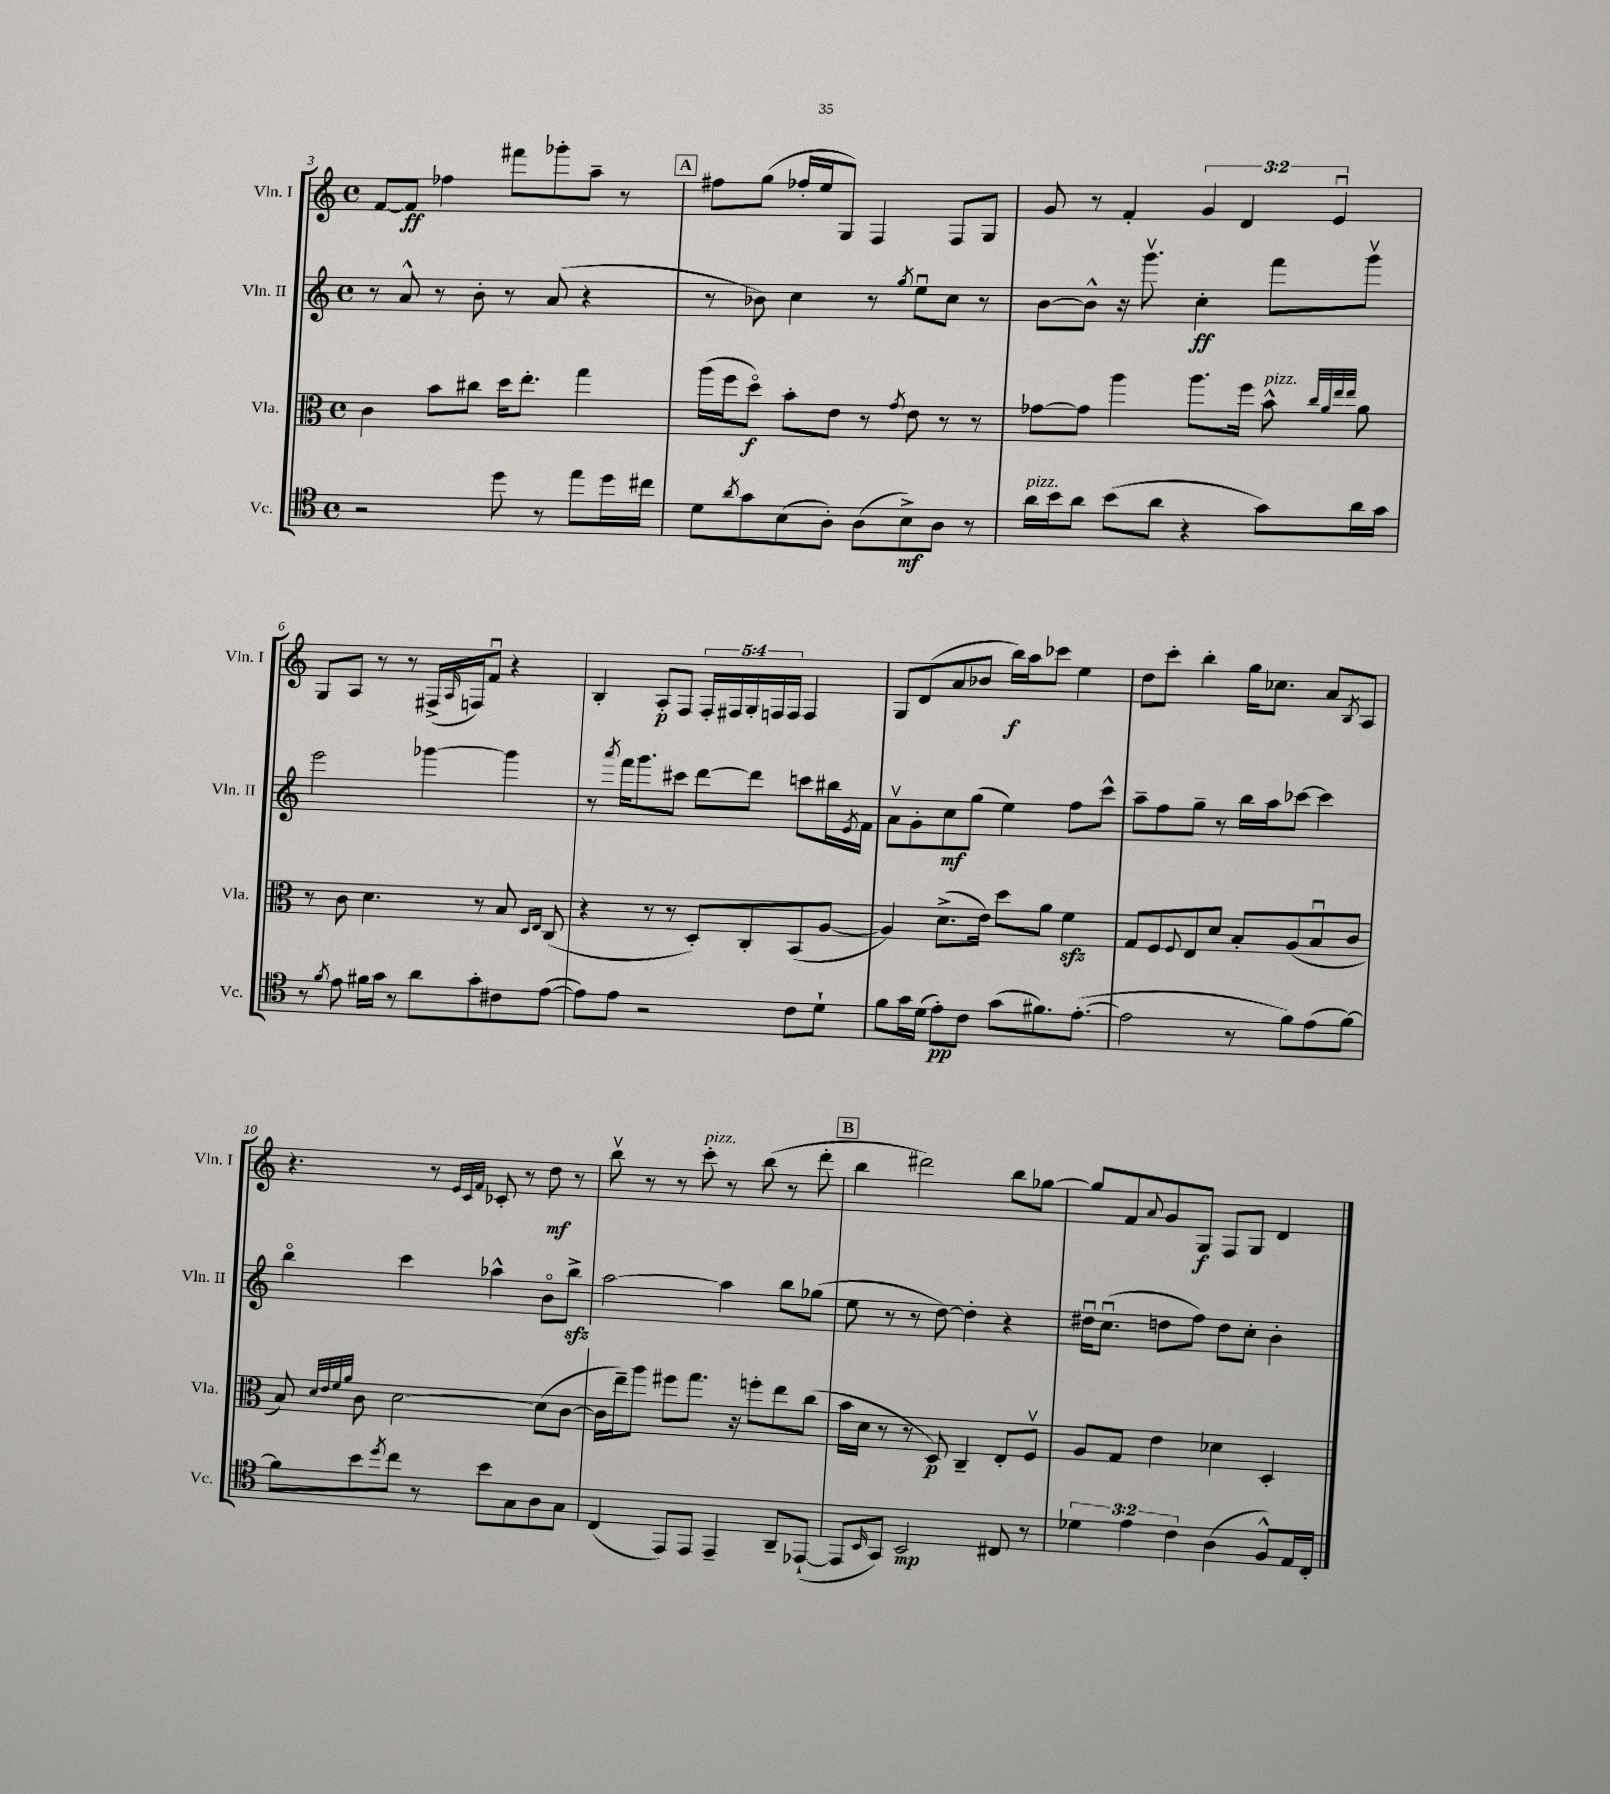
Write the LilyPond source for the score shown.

<<
\new StaffGroup <<
\new Staff = "s0" \with { instrumentName = "Vln. I" shortInstrumentName = "Vln. I" } {
    \clef treble \key c \major \defaultTimeSignature \time 4/4 \override Staff.TupletNumber.text = #tuplet-number::calc-fraction-text
    f'8~ f'8\ff fes''4 fis'''8 ges'''8-. a''8-- r8 |
    \mark \markup { \box "A" } fis''8 g''8( fes''16-. e''16 g8) f4 f8 g8 |
    g'8 r8 f'4-. \tuplet 3/2 { g'4 d'4 e'4\downbow } |
    g8 a8 r8 r8 fis16->( \grace { a16 } f16) f'8\downbow r4 |
    b4-. a8-.\p f8 \tuplet 5/4 { f16-. fis16 g16-. f16 f16 } f4 |
    g8 d'8( a'8 bes'8 b''16\f) a''16 ces'''8 e''4 |
    d''8 c'''8-. b''4-. g''16 ces''8. a'8 \acciaccatura { b8 } a8 |
    r4. r8 \grace { e'32 c'32 f'32 } ces'8-. r8 d''8\mf r8 |
    b''8\upbow r8 r8 c'''8-.^\markup { \italic "pizz." } r8 b''8( r8 d'''8-. |
    \mark \markup { \box "B" } b''4 dis'''2) b''8 ges''8~ |
    ges''8 f'8 \appoggiatura { a'8 } g'8 g8\f f8 g8 d'4 \bar "|." |
}
\new Staff = "s1" \with { instrumentName = "Vln. II" shortInstrumentName = "Vln. II" } {
    \clef treble \key c \major \defaultTimeSignature \time 4/4
    r8 a'8-^ r8 b'8-. r8 a'8( r4 |
    \mark \markup { \box "A" } r8 bes'8) c''4 r8 \acciaccatura { g''8 } e''8\downbow c''8 r8 |
    b'8~ b'8-^ r16 g'''8.\upbow c''4-.\ff f'''8 g'''8\upbow |
    e'''2 ges'''4~ ges'''4 |
    r8 \acciaccatura { a'''8 } f'''16 g'''8. cis'''8 d'''8~ d'''8 c'''8 bis''16 \acciaccatura { e'8 } f'16 |
    a'8\upbow g'8-. c''8\mf g''8( e''4) f''8 c'''8-^ |
    a''8-- f''8 g''8-- r8 b''16 a''16 ces'''8~ ces'''4 |
    b''4\flageolet c'''4 aes''4-^ b'8\flageolet b''8->\sfz |
    a''2~ a''4 b''8 ges''8( |
    \mark \markup { \box "B" } e''8 r8 r8 d''8~) d''4-. r4 |
    dis''16\downbow c''8.\downbow( d''8 f''8) d''8 c''8-. b'4-. \bar "|." |
}
\new Staff = "s2" \with { instrumentName = "Vla." shortInstrumentName = "Vla." } {
    \clef alto \key c \major \defaultTimeSignature \time 4/4
    c'4 b'8 cis''8 d''16 e''8.-. g''4 |
    \mark \markup { \box "A" } a''16( f''16 d''8\flageolet\f) b'8-. e'8 r8 \acciaccatura { g'8 } e'8 r8 r8 |
    ges'8~ ges'8 a''4 a''8. f''16 b'8-^^\markup { \italic "pizz." } \grace { c''32 a'32 e''32 e''32 } a'8 |
    r8 c'8 d'4. r8 b8 \grace { d16 e16 } c8( |
    r4 r8 r8 d8-.) c8-. b,8( a8~ |
    a4) d'8.->( e'16) d''8 a'8 f'4\sfz |
    g8 f8 \appoggiatura { f8 } e8 d'8 b8-. a8( b8\downbow c'8 |
    b8) \grace { d'32 e'32 f'32 a'32 } c'8 d'2~ d'8( c'8~ |
    c'16 e''16--) a''8 fis''8 g''8. r16 f''8-. e''8 c''8( |
    \mark \markup { \box "B" } b'16 d'16 r8 r8 d8\p) c4-- e8-. f8\upbow |
    a8 g8 e'4 des'4 d4-. \bar "|." |
}
\new Staff = "s3" \with { instrumentName = "Vc." shortInstrumentName = "Vc." } {
    \clef tenor \key c \major \defaultTimeSignature \time 4/4 \override Staff.TupletNumber.text = #tuplet-number::calc-fraction-text
    r2 d''8 r8 e''8 d''16 cis''16 |
    \mark \markup { \box "A" } d'8 \acciaccatura { a'8 } g'8 b8( a8-.) a8( b8->\mf) a8 r8 |
    a'16^\markup { \italic "pizz." } b'16 a'8 b'8( a'8 r4 g'8) a'16 g'16 |
    r8 \acciaccatura { f'8 } e'8 fis'16 g'16 r8 a'8 g'8-. cis'8 e'8~( |
    e'8) e'8 r2 c'8 d'8-! |
    f'8 g'16 d'16( e'8-.\pp) c'8 g'8( fis'8.) e'8.~-.( |
    e'2 r8 f'8) e'8( f'8~) |
    f'8 b'8 \acciaccatura { d''8 } c''8 r8 b'8 g8 a8 g8 |
    c4( e,8) e,8 e,4-- a,8-- ees,8~-!( |
    \mark \markup { \box "B" } ees,8 \grace { b,16 } g,8) b,2\mp cis8 r8 |
    \tuplet 3/2 { des'4 e'4 c'4 } a4( f8-^) e16 c16-. \bar "|." |
}
>>
>>
\layout { \context { \Score currentBarNumber = #3 } }
